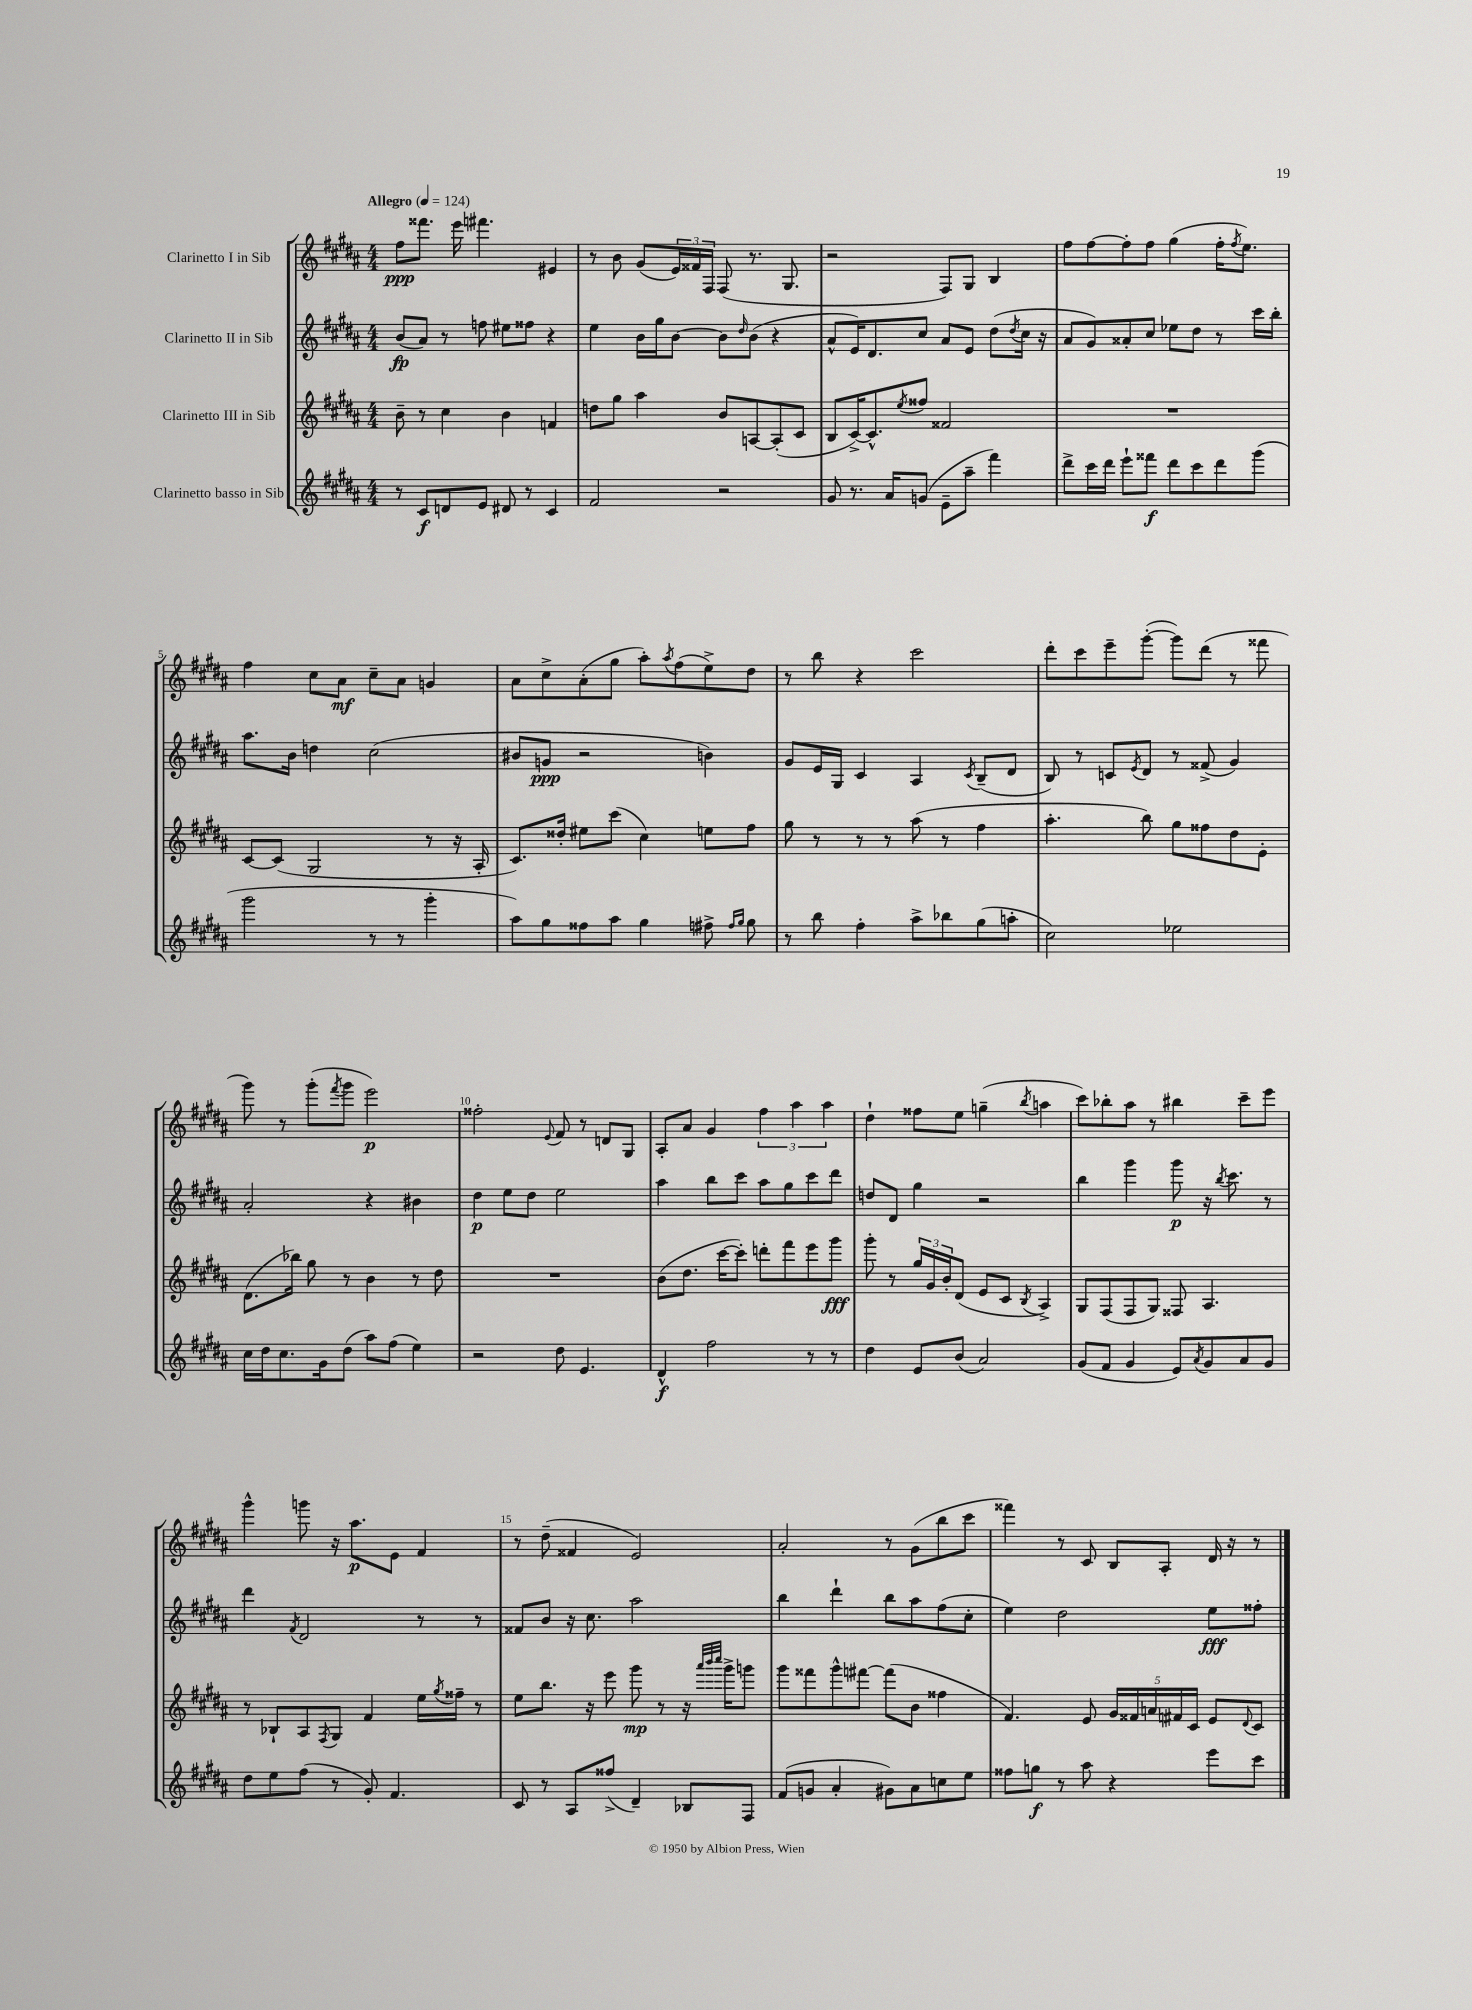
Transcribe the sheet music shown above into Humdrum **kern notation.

**kern	**kern	**kern	**kern
*staff4	*staff3	*staff2	*staff1
*clefG2	*clefG2	*clefG2	*clefG2
*k[f#c#g#d#a#]	*k[f#c#g#d#a#]	*k[f#c#g#d#a#]	*k[f#c#g#d#a#]
*M4/4	*M4/4	*M4/4	*M4/4
*MM124	*MM124	*MM124	*MM124
8r	8b~\	(8b/L	8ff#\L
8c#/L	8r	8a#/J)	8.fff##\J
8d/	4cc#\	8r	.
.	.	.	16eee\
8e/J	.	8ff\	4.fff#\
8d#/	4b\	8ee#\L	.
8r	.	8ff##\J	.
4c#/	4f/	4r	4e#/
=	=	=	=
2f#/	8dd\L	4ee\	8r
.	8gg#\J	.	8b\
.	4aa#\	16b\LL	(8g#/L
.	.	16gg#\J	.
.	.	[8b\J	24e/L)
.	.	.	24f##/
.	.	.	24F#/JJ
2r	8b/L	8b\]L	(8F#/
.	.	16qqdd#/	.
.	[8A/	(8b\J	8.r
.	(8A'/]	4r	.
.	.	.	8.G#/
.	8c#/J	.	.
=	=	=	=
8g#/	8B/L	8a#^^/L	2r
8.r	[16c#^/K)	16e/K)	.
.	8.c#^^/]	8.d#/	.
16a#/LK	.	.	.
.	8qee/	.	.
(8g/J	8ff##/J	8cc#/J	.
8e~\L	2f##/	8a#/L	8F#/L)
8aa#~\J	.	8e/J	8G#/J
4fff#\)	.	(8dd#\L	4B/
.	.	8qdd#/	.
.	.	16cc#\Jk	.
.	.	16r	.
=	=	=	=
8ddd#^\L	1r	8a#/L	8ff#\L
16ccc#\L	.	8g#/)	[8ff#\
16ddd#\JJ	.	.	.
8eee`\L	.	8a##'/	8ff#'\]
8fff##\J	.	8cc#/J	8ff#\J
8ddd#\L	.	8ee-\L	(4gg#\
8ccc#\	.	8dd#\J	.
8ddd#\	.	8r	16ff#'\LK
.	.	.	8qff#/
.	.	.	8.ee\J)
(8ggg#\J	.	16ccc#\LL	.
.	.	16bb'\JJ	.
=	=	=	=
2ggg#\	[8c#/L	8.aa#\L	4ff#\
.	(8c#/]J	.	.
.	.	16b\Jk	.
.	2G#/	4dd\	8cc#\L
.	.	.	8a#\J
8r	.	(2cc#\	8cc#~\L
8r	.	.	8a#\J
4ggg#'\	8r	.	4g/
.	16r	.	.
.	16A#'/	.	.
=	=	=	=
8aa#\L)	8.c#/L)	8b#/L	8a#\L
8gg#\	.	8g/J	8cc#^\
.	16dd##'/Jk	.	.
8ff##\	8ee#\L	2r	(8a#'\
8aa#\J	(8ccc#\J	.	8gg#\J
4gg#\	4cc#\)	.	8aa#'\L)
.	.	.	8qaa#/
.	.	.	(8ff#\
8ff#^\	8ee\L	4b\)	8ee^\)
16qqff#/LL	.	.	.
16qqgg#/JJ	.	.	.
8gg#\	8ff#\J	.	8dd#\J
=	=	=	=
8r	8gg#\	8g#/L	8r
8bb\	8r	16e/L	8bb\
.	.	16G#/JJ	.
4ff#'\	8r	4c#/	4r
.	8r	.	.
8aa#^\L	(8aa#\	4A#/	2ccc#\
8bb-\	8r	.	.
.	.	8qc#/	.
(8gg#\	4ff#\	(8B~/L	.
8aa'\J	.	8d#/J	.
=	=	=	=
2cc#\)	4.aa#'\	8B/)	8ddd#'\L
.	.	8r	8ccc#\
.	.	8c/L	8eee~\
.	.	8qe/	.
.	8bb\)	8d#/J	([8ggg#'\J
2ee-\	8gg#\L	8r	8ggg#\]L)
.	8ff##\	(8f##^/	(8ddd#\J
.	8dd#\	4g#/)	8r
.	8e'\J	.	8fff##\
=	=	=	=
16cc#\LL	(8.d#\L	2a#'/	8ggg#\)
16dd#\J	.	.	.
8.cc#\	.	.	8r
.	16bb-\Jk)	.	.
.	8gg#\	.	(8ggg#'\L
16g#\k	.	.	.
.	.	.	8qfff#/
(8dd#\J	8r	.	8ggg#\J
8aa#\L)	4b\	4r	2eee\)
(8ff#\J	.	.	.
4ee\)	8r	4b#\	.
.	8dd#\	.	.
=	=	=	=
2r	1r	4dd#\	2ff##'\
.	.	8ee\L	.
.	.	8dd#\J	.
.	.	.	8qqe/
8dd#\	.	2ee\	8f#/
4.e/	.	.	8r
.	.	.	8d/L
.	.	.	8G#/J
=	=	=	=
4d#^^/	(8b\L	4aa#\	8A#'/L
.	8.dd#\J	.	8a#/J
2ff#\	.	8bb\L	4g#/
.	[16ccc#\LK	.	.
.	8ccc#'\]J)	8ccc#\J	.
.	8ddd'\L	8aa#\L	6ff#\
.	8fff#\	8gg#\	.
.	.	.	6aa#\
8r	8eee\	8ccc#\	.
.	.	.	6aa#\
8r	8ggg#\J	8ddd#\J	.
=	=	=	=
4dd#\	8ggg#'\	8dd/L	4dd#`\
.	8r	8d#/J	.
8e/L	24gg#/LL	4gg#\	8ff##\L
.	24g#/	.	.
.	24b'/J	.	.
(8b/J	(8d#/J	.	8ee\J
2a#/)	8e/L	2r	(4gg~\
.	8c#/J	.	.
.	8qB/	.	8qbb/
.	4A#^/)	.	4aa\
=	=	=	=
(8g#/L	8G#/L	4bb\	8ccc#\L)
8f#/J	(8F#/	.	8bb-'\
4g#/	8F#/	4ggg#\	8aa#\J
.	8G#/J)	.	8r
8e/L)	8F##/	8ggg#\	4bb#\
8qa#/	.	.	.
8g#/	4.A#/	16r	.
.	.	8qbb/	.
.	.	8.ccc#\	.
8a#/	.	.	8ccc#~\L
8g#/J	.	8r	8eee\J
=	=	=	=
8dd#\L	8r	4ddd#\	4ggg#^^\
8ee\	8B-`/L	.	.
.	.	8qf#/	.
(8ff#\J	8A#/	2d#/	8ggg\
.	8qF#/	.	.
8r	8G#/J	.	16r
.	.	.	8.aa#\L
8g#'/)	4f#/	.	.
4.f#/	.	.	8e\J
.	16ee\LL	8r	4f#/
.	8qgg#/	.	.
.	16ff##~\JJ	.	.
.	8r	8r	.
=	=	=	=
8c#/	8ee\L	8f##/L	8r
8r	8.bb\J	8b/J	(8dd#~\
8A#/L	.	16r	4f##/
.	16r	8.cc#\	.
(8ff##^/J	8eee\	.	.
4d#~/)	8ggg#\	2aa#\	2e/)
.	8r	.	.
8B-/L	16r	.	.
.	32qqaaa#/LLL	.	.
.	32qqbbb/	.	.
.	32qqcccc#/JJJ	.	.
.	16ggg#^\LK	.	.
8F#/J	8ggg\J	.	.
=	=	=	=
(8f#/L	8ggg#\L	4bb\	2a#'/
8g/J	8fff##\	.	.
4a#'/	8ggg#^^\	4ddd#`\	.
.	[8fff#\J	.	.
8g#\L)	(8fff#\]L	8bb\L	8r
8a#\	8b\J	8aa#\	(8g#\L
8cc\	4ff##\	(8ff#\	8bb\
8ee\J	.	8cc#'\J	8ccc#\J
=	=	=	=
8ff##\L	4.f#/)	4ee\)	4fff##\)
8gg\J	.	.	.
8r	.	2dd#\	8r
8aa#\	8e/	.	8c#/
4r	20g#/LL	.	8B/L
.	20f##/	.	.
.	20a/	.	.
.	.	.	8A#'/J
.	20f#/	.	.
.	20c#/JJ	.	.
8eee\L	8e/L	8ee\L	16d#/
.	.	.	16r
.	8qqd#/	.	.
8ccc#\J	8c#/J	8ff##'\J	8r
==	==	==	==
*-	*-	*-	*-
